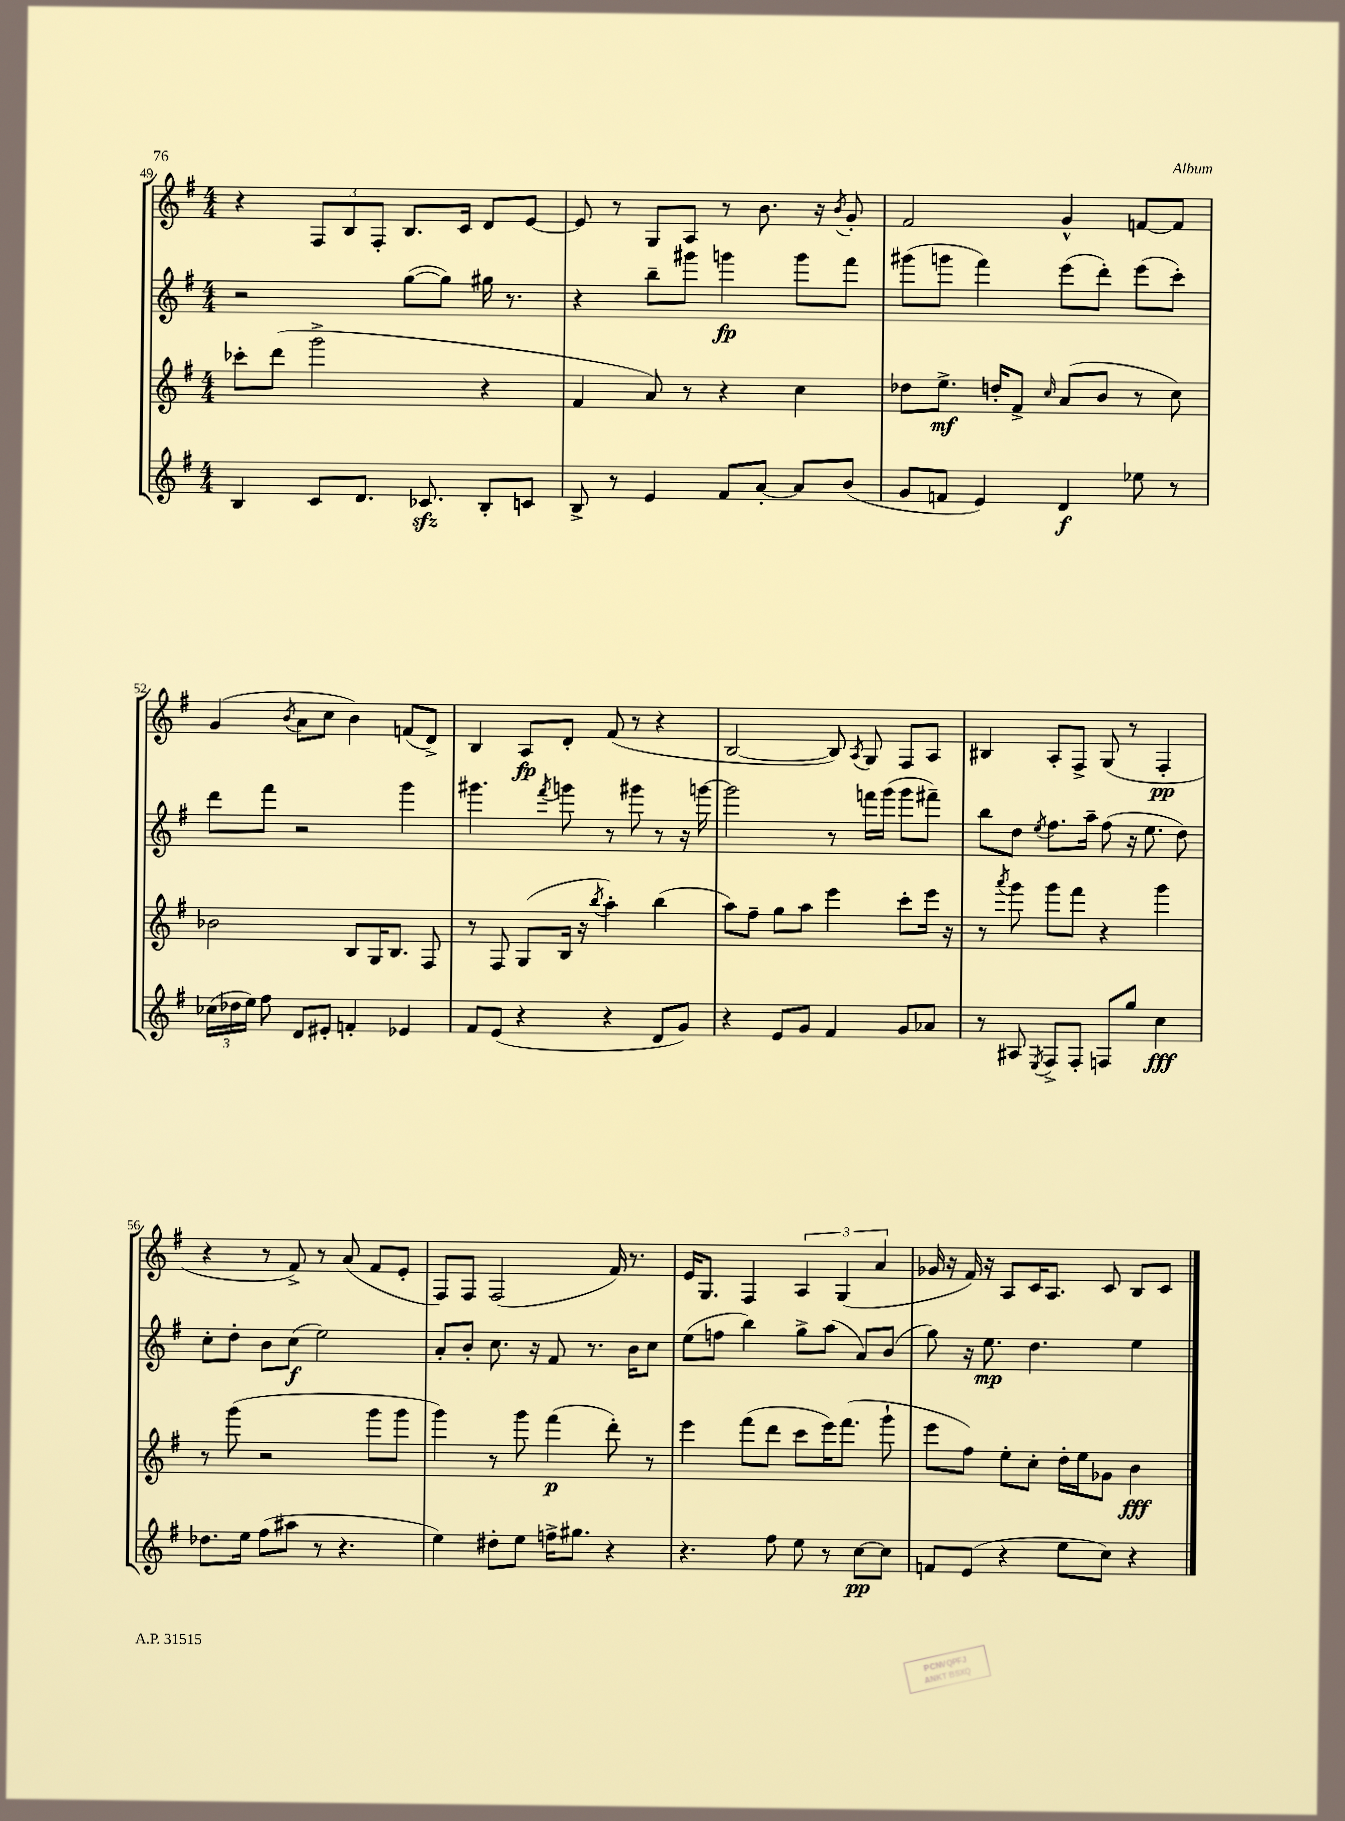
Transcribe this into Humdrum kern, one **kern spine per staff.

**kern	**kern	**kern	**kern
*staff4	*staff3	*staff2	*staff1
*clefG2	*clefG2	*clefG2	*clefG2
*k[f#]	*k[f#]	*k[f#]	*k[f#]
*M4/4	*M4/4	*M4/4	*M4/4
4B/	8ccc-'\L	2r	4r
.	(8ddd\J	.	.
8c/L	2ggg^\	.	12F#/L
.	.	.	12B/
8.d/J	.	.	.
.	.	.	12F#'/J
.	.	([8gg\L	8.B/L
8.c-/	.	.	.
.	.	8gg\]J)	.
.	.	.	16c/Jk
8B'/L	4r	16gg#\	8d/L
.	.	8.r	.
8c/J	.	.	[8e/J
=	=	=	=
8B^/	4f#/	4r	8e/]
8r	.	.	8r
4e/	8a/)	8bb~\L	8G/L
.	8r	8ggg#\J	8A/J
8f#/L	4r	4ggg\	8r
[8a'/J	.	.	8.b\
8a/]L	4cc\	8ggg\L	.
.	.	.	16r
.	.	.	8qb/
(8b/J	.	8fff#\J	8g'/
=	=	=	=
8g/L	8dd-\L	(8ggg#\L	2f#/
8f/J	8.ee^\J	8ggg\J	.
4e/)	.	4fff#\)	.
.	16dd'/LK	.	.
.	8f#^/J	.	.
.	16qqcc/	.	.
4d/	(8a/L	(8eee\L	4g^^/
.	8b/J	8ddd'\J)	.
8ee-\	8r	(8eee\L	[8f/L
8r	8cc\)	8ccc'\J)	8f/]J
=	=	=	=
(24cc-\LL	2b-\	8ddd\L	(4g/
24dd-\	.	.	.
24ee\JJ)	.	.	.
8ff#\	.	8fff#\J	.
.	.	.	8qb/
8d/L	.	2r	8a\L
8e#'/J	.	.	8cc\J
4f'/	8B/L	.	4b\)
.	16G/K	.	.
.	8.B/J	.	.
4e-/	.	4ggg\	(8f/L
.	8F#/	.	8d^/J)
=	=	=	=
8f#/L	8r	4.ggg#\	4B/
(8e/J	8F#/	.	.
4r	(8G/L	.	8A/L
.	.	8qfff#/	.
.	16B/Jk	8ggg\	8d'/J
.	16r	.	.
.	8qbb/	.	.
4r	4aa'\)	8r	(8f#/
.	.	8ggg#\	8r
8d/L	(4bb\	8r	4r
8g/J)	.	16r	.
.	.	[16ggg\	.
=	=	=	=
4r	8aa\L)	2ggg\]	[2B/
.	8ff#~\J	.	.
8e/L	8gg\L	.	.
8g/J	8aa\J	.	.
4f#/	4eee\	8r	8B/])
.	.	.	8qA/
.	.	16fff\LL	8G/
.	.	(16ggg\JJ	.
8g/L	8ccc'\L	8ggg\L	8F#/L
8a-/J	16eee\Jk	8fff#~\J)	8A/J
.	16r	.	.
=	=	=	=
8r	8r	8bb\L	4B#/
.	8qaaa/	.	.
8A#/	8ggg\	8dd\J	.
8qE/	.	8qee/	.
8F#^/L	8ggg\L	8.ff#\L	8A'/L
8F#'/J	8fff#\J	.	8F#^/J
.	.	16aa~\Jk	.
8F/L	4r	(8ff#\	(8G/
8gg/J	.	16r	8r
.	.	8.ee\	.
4cc\	4ggg\	.	4F#'/
.	.	8dd\)	.
=	=	=	=
8.dd-\L	8r	8cc'\L	4r
.	(8ggg\	8dd'\J	.
16ee\Jk	.	.	.
(8ff#\L	2r	8b\L	8r
8aa#\J	.	(8cc\J	8f#^/)
8r	.	2ee\)	8r
4.r	.	.	(8a/
.	8ggg\L	.	8f#/L
.	8ggg\J	.	8e'/J
=	=	=	=
4ee\)	4ggg\)	8a'/L	8F#/L)
.	.	8b'/J	8F#/J
8dd#'\L	8r	8.cc\	(2F#/
8ee\J	8ggg\	.	.
.	.	16r	.
16ff^\LK	(4fff#\	8f#/	.
8.gg#\J	.	.	.
.	.	8.r	.
4r	8ddd'\)	.	16f#/)
.	.	16b\LK	8.r
.	8r	8cc\J	.
=	=	=	=
4.r	4eee\	(8ee\L	16e/LK
.	.	.	8.G/J
.	.	8ff\J	.
.	(8fff#\L	4bb\)	4F#/
8ff#\	8ddd\J	.	.
8ee\	8ccc\L	8gg^\L	6A/
8r	16eee\K)	(8aa\J	.
.	.	.	(6G/
.	(8.fff#\J	.	.
[8cc\L	.	8a/L)	.
.	.	.	6a/
8cc\]J	8ggg`\	(8b/J	.
=	=	=	=
8f/L	8eee\L	8gg\)	16g-/
.	.	.	16r
(8e/J	8ff#\J)	16r	16f#/)
.	.	8.ee\	16r
4r	8ee'\L	.	8A/L
.	8cc'\J	4.dd\	16c/K
.	.	.	8.A/J
8ee\L	16dd'\LL	.	.
.	16ee\J	.	.
8cc\J)	8g-\J	.	8c/
4r	4b\	4ee\	8B/L
.	.	.	8c/J
==	==	==	==
*-	*-	*-	*-
